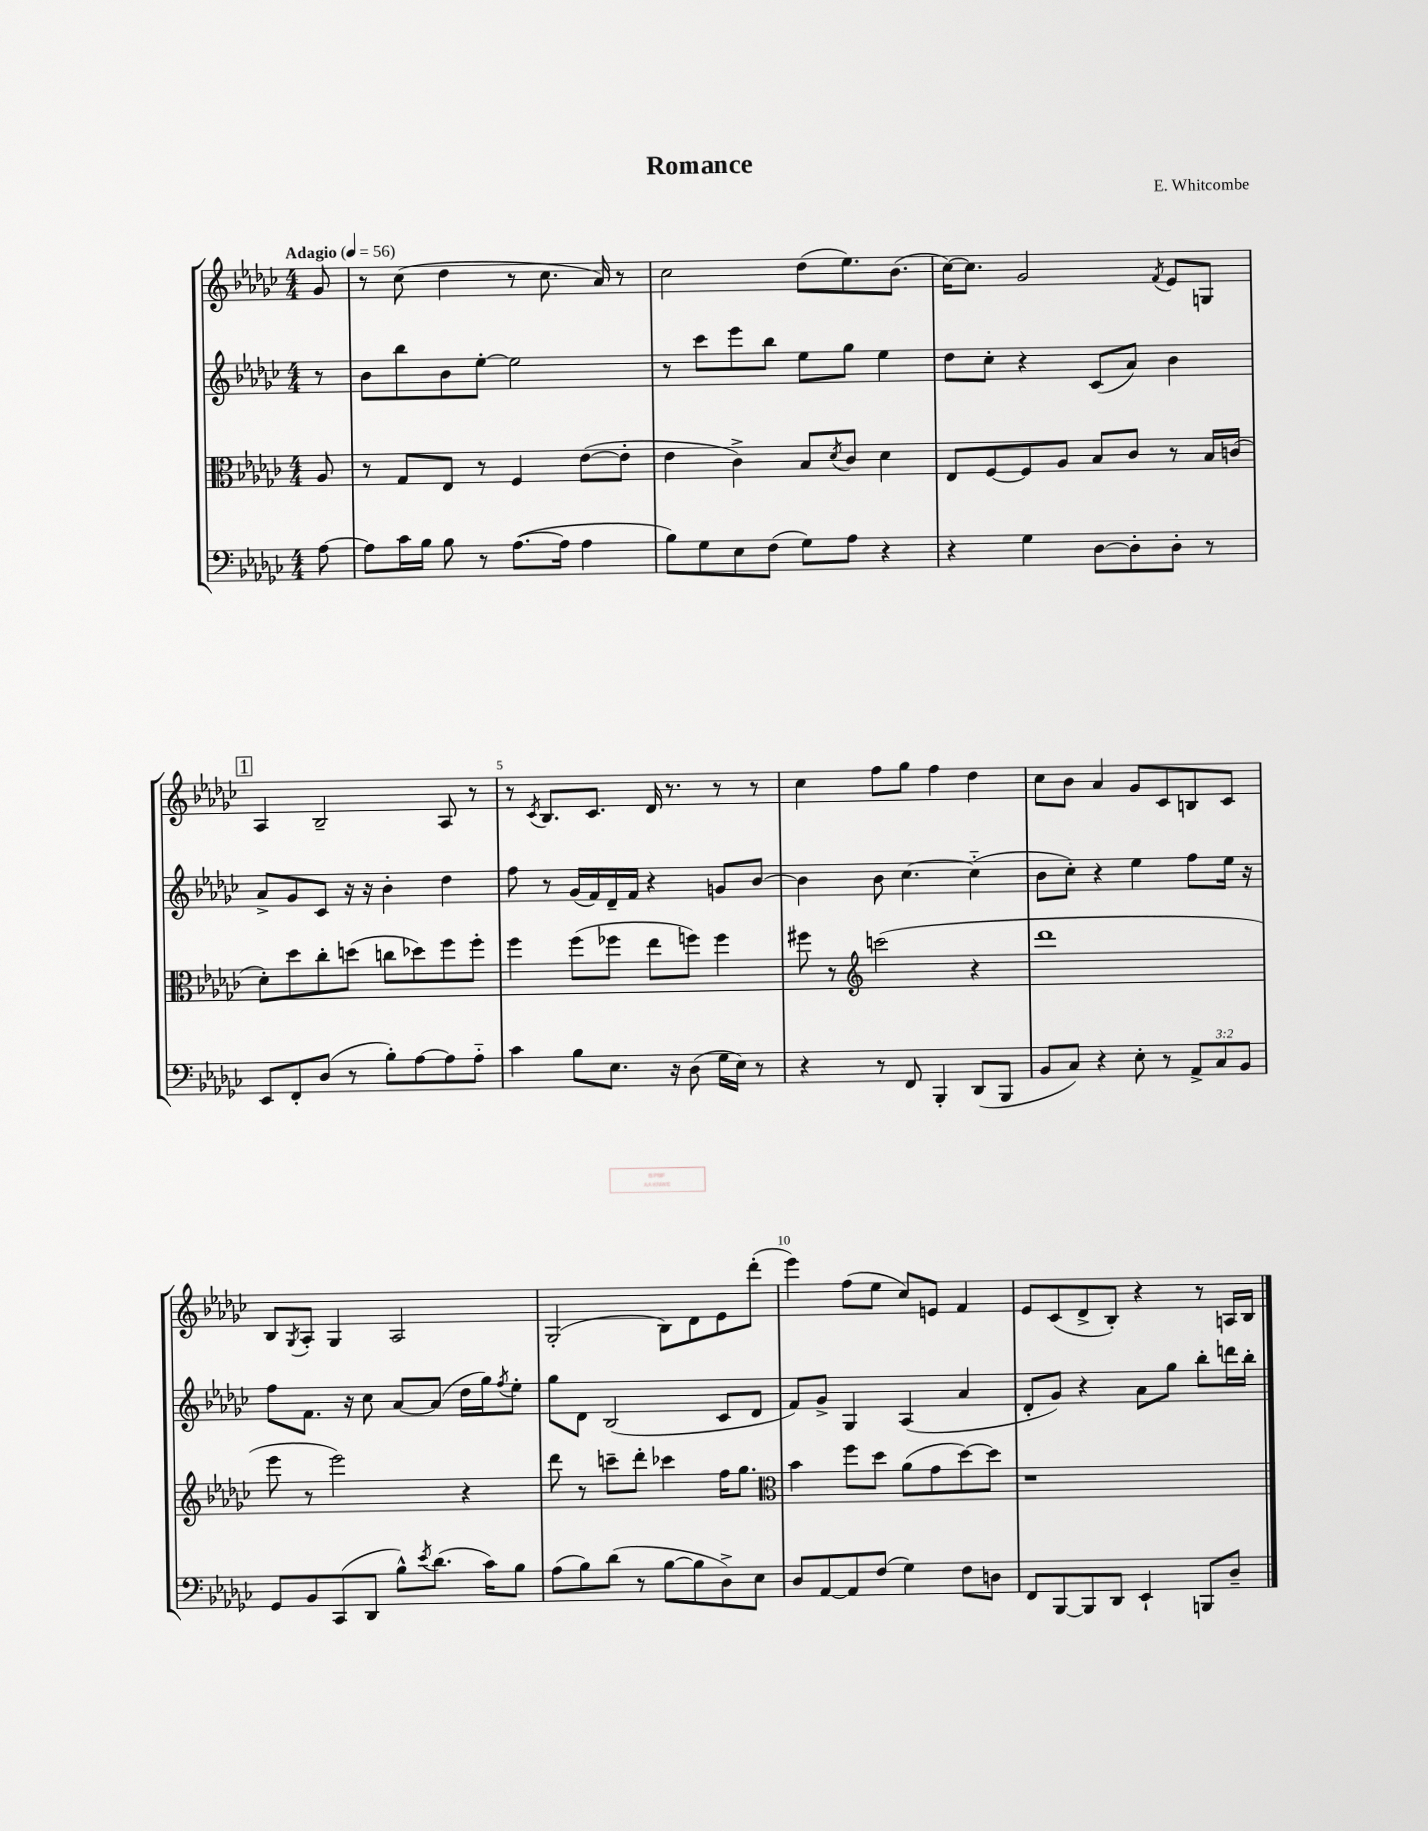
\header { title = "Romance" composer = "E. Whitcombe" }
<<
\new StaffGroup <<
\new Staff = "s0" {
    \clef treble \key ges \major \numericTimeSignature \time 4/4 \partial 8 \tempo "Adagio" 4 = 56
    ges'8 |
    r8 ces''8( des''4 r8 ces''8. aes'16) r8 |
    ces''2 des''8( ees''8.) bes'8.( |
    ces''16~) ces''8. ges'2 \acciaccatura { f'8 } ees'8 g8 |
    \mark \markup { \box "1" } aes4 bes2-- aes8 r8 |
    r8 \acciaccatura { ces'8 } bes8. ces'8. des'16 r8. r8 r8 |
    ces''4 f''8 ges''8 f''4 des''4 |
    ces''8 bes'8 aes'4 ges'8 ces'8 b8 ces'8 |
    bes8 \acciaccatura { ges8 } aes8-. ges4 aes2 |
    ges2-.( bes8) des'8 ees'8 des'''8-.( |
    ees'''4) f''8( ees''8 ces''8) e'8 f'4 |
    ees'8 ces'8( des'8-> bes8-.) r4 r8 a16 bes16 \bar "|." |
}
\new Staff = "s1" {
    \clef treble \key ges \major \numericTimeSignature \time 4/4 \partial 8
    r8 |
    bes'8 bes''8 bes'8 ees''8~-. ees''2 |
    r8 ces'''8 ees'''8 bes''8 ees''8 ges''8 ees''4 |
    des''8 ces''8-. r4 ces'8( aes'8) bes'4 |
    \mark \markup { \box "1" } aes'8-> ges'8 ces'8 r16 r16 bes'4-. des''4 |
    f''8 r8 ges'16( f'16) des'16-- f'16 r4 g'8 bes'8~ |
    bes'4 bes'8 ces''4.~ ces''4-_( |
    bes'8 ces''8-.) r4 ees''4 f''8 ees''16 r16 |
    f''8 f'8. r16 ces''8 aes'8~ aes'8( des''16 ges''16) \acciaccatura { f''8 } ees''8-. |
    ges''8 des'8 bes2( ces'8 des'8 |
    f'8) ges'8-> ges4 aes4( aes'4 |
    des'8-. ges'8) r4 aes'8 ges''8 bes''8-. d'''16 bes''16-. \bar "|." |
}
\new Staff = "s2" {
    \clef alto \key ges \major \numericTimeSignature \time 4/4 \partial 8
    aes8 |
    r8 ges8 ees8 r8 f4 ees'8~( ees'8-. |
    ees'4 ces'4->) bes8 \acciaccatura { des'8 } ces'8 des'4 |
    ees8 f8~ f8 aes8 bes8 ces'8 r8 bes16 c'16( |
    \mark \markup { \box "1" } des'8-.) des''8 ces''8-. d''8( c''8 des''8) f''8 f''8-. |
    f''4 f''8( fes''8 ees''8 f''8) f''4 |
    fis''8 r8 \clef treble c'''2( r4 |
    des'''1 |
    ees'''8 r8 ees'''2) r4 |
    des'''8 r8 c'''8-- des'''8-. ces'''4 f''16 ges''8. |
    \clef alto bes'4 f''8 des''8 aes'8( ges'8 des''8~) des''8 |
    r1 \bar "|." |
}
\new Staff = "s3" {
    \clef bass \key ges \major \numericTimeSignature \time 4/4 \override Staff.TupletNumber.text = #tuplet-number::calc-fraction-text \partial 8
    aes8~ |
    aes8 ces'16 bes16 bes8 r8 aes8.~( aes16 aes4 |
    bes8) ges8 ees8 f8( ges8) aes8 r4 |
    r4 ges4 des8~ des8-. des8-. r8 |
    \mark \markup { \box "1" } ees,8 f,8-. des8( r8 bes8-.) aes8~ aes8 aes8-_ |
    ces'4 bes8 ees8. r16 des8( ges16 ees16) r8 |
    r4 r8 f,8 bes,,4-. des,8( bes,,8 |
    bes,8 ces8) r4 ees8-. r8 \tuplet 3/2 { aes,8-> ces8 bes,8 } |
    ges,8 bes,8 ces,8( des,8 bes8-^) \acciaccatura { ees'8 } des'8.( ces'16) bes8 |
    aes8( bes8) des'8( r8 bes8~ bes8 des8->) ees8 |
    des8 aes,8~ aes,8 f8( ges4) f8 d8 |
    f,8 bes,,8~ bes,,8 des,8 ees,4-! b,,8 des8-- \bar "|." |
}
>>
>>
\layout { \context { \Score \override BarNumber.break-visibility = ##(#f #t #t) barNumberVisibility = #(every-nth-bar-number-visible 5) } }
